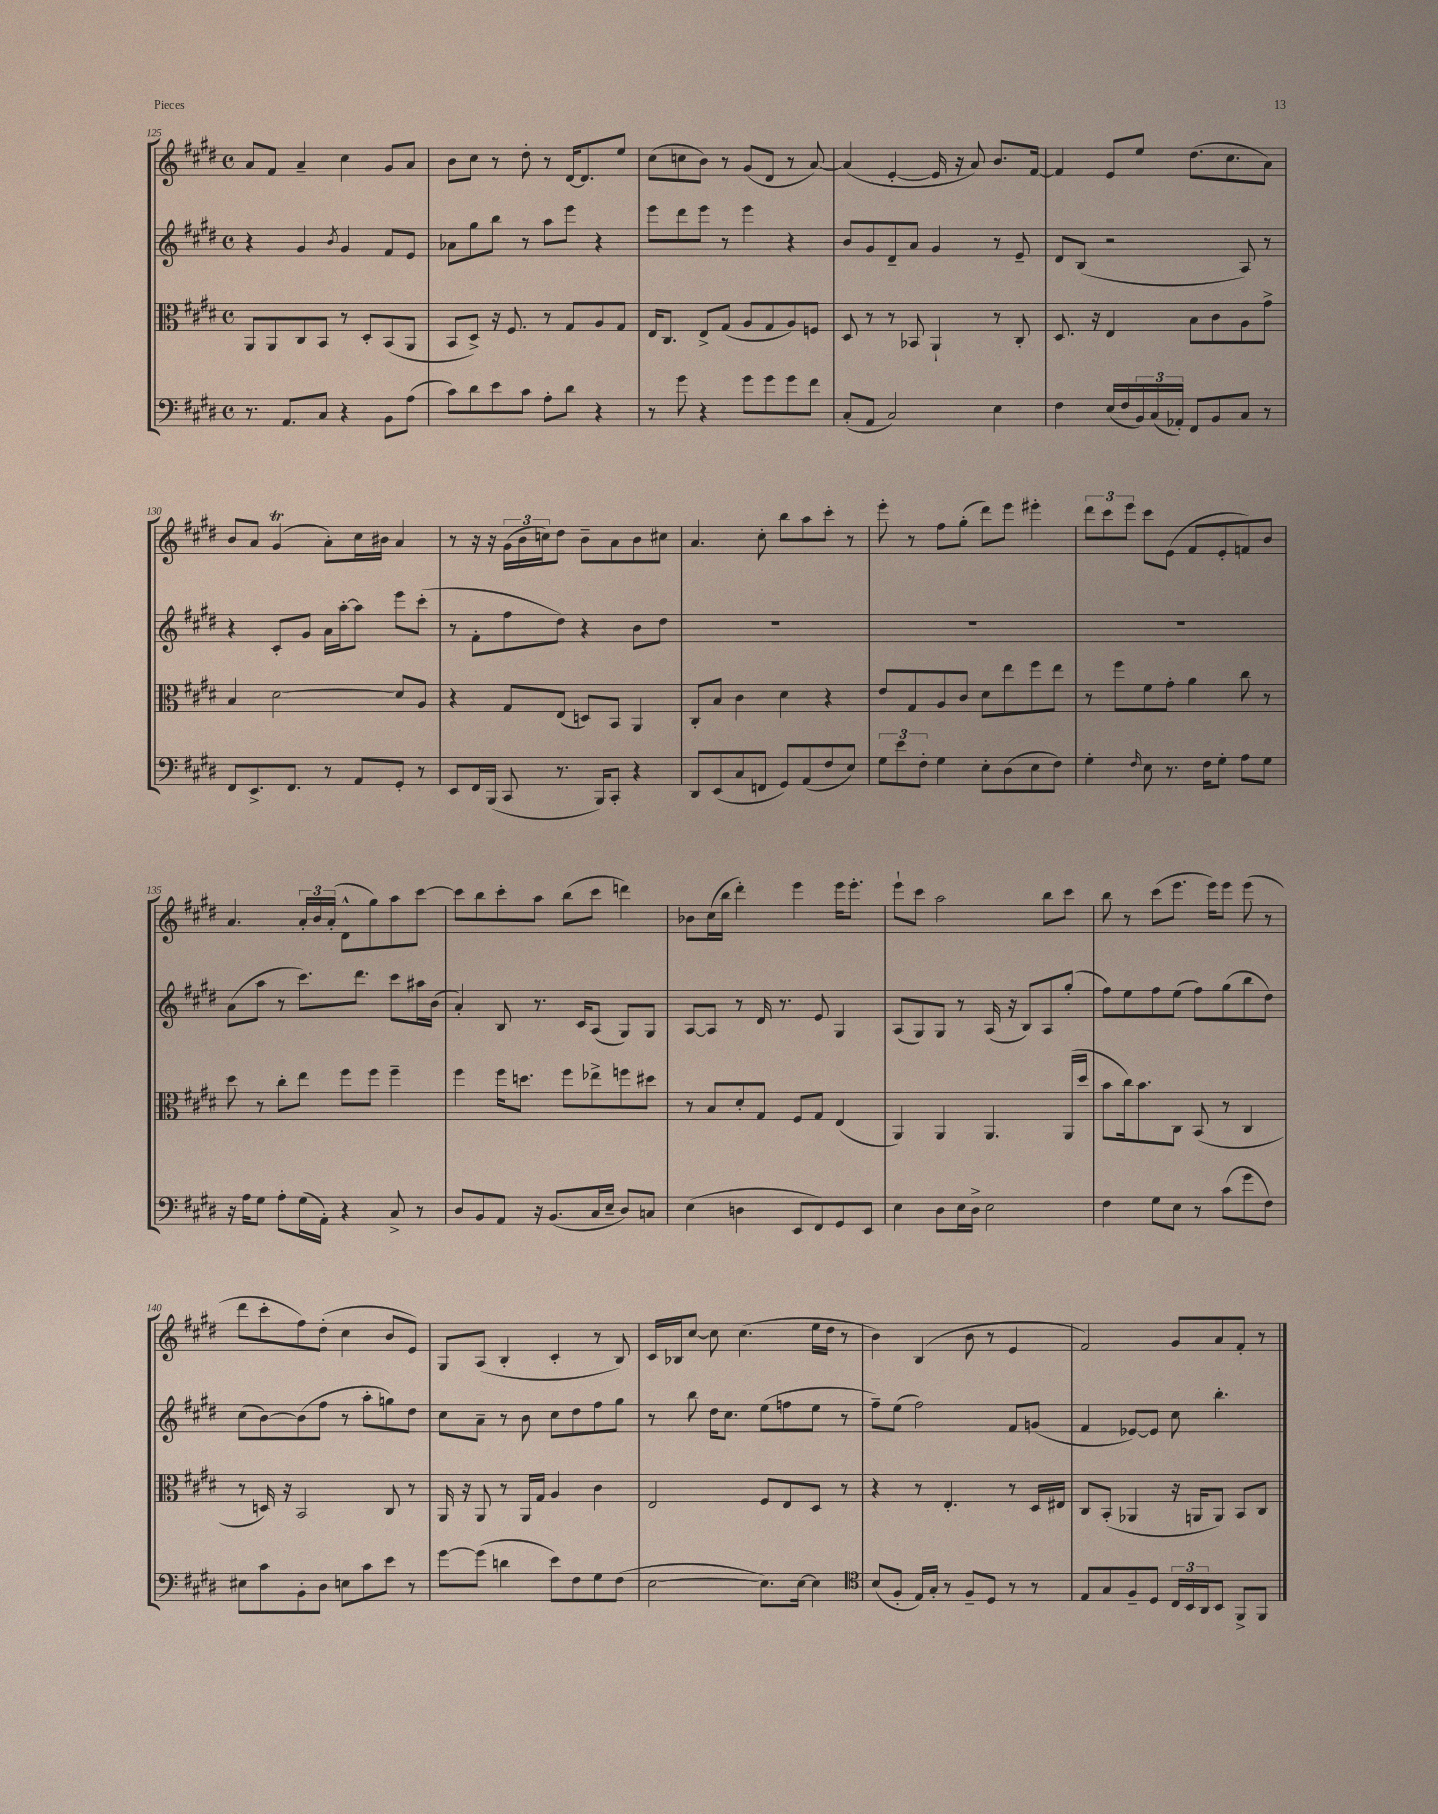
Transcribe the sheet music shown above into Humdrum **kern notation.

**kern	**kern	**kern	**kern
*staff4	*staff3	*staff2	*staff1
*clefF4	*clefC3	*clefG2	*clefG2
*k[f#c#g#d#]	*k[f#c#g#d#]	*k[f#c#g#d#]	*k[f#c#g#d#]
*M4/4	*M4/4	*M4/4	*M4/4
*met(c)	*met(c)	*met(c)	*met(c)
8.r	8AA	4r	8a
.	8AA	.	8f#
8.AA	.	.	.
.	8C#	4g#	4a~
8C#	8BB	.	.
.	.	8qb	.
4r	8r	4g#	4cc#
.	8D#'	.	.
8BB	(8BB	8f#	8g#
(8A	8AA	8e	8a
=	=	=	=
8c#)	8BB	8a-	8b
8d#	8D#^)	8gg#	8cc#
8e	16r	8bb	8r
.	8.F#	.	.
8c#	.	8r	8dd#'
8A'	8r	8aa	8r
8d#	8G#	8eee	[16d#
.	.	.	8.d#]
4r	8A	4r	.
.	8G#	.	8ee
=	=	=	=
8r	16E	8eee	(8cc#
.	8.C#	.	.
8g#	.	8ddd#	8cc
4r	8E^	8eee	8b)
.	(8G#	8r	8r
8g#	8A	4eee	(8g#
8g#	8G#	.	8d#
8g#	8A)	4r	8r
8f#	8F	.	[8a)
=	=	=	=
(8C#'	8D#	8b	(4a]
8AA	8r	8g#	.
2C#)	8r	8d#~	[4e'
.	8BB-	8a	.
.	4AA`	4g#	16e]
.	.	.	16r
.	.	.	8a)
4E	8r	8r	8.b
.	8C#'	8e~	.
.	.	.	[16f#
=	=	=	=
4F#	8.D#	8d#	4f#]
.	.	(8B	.
.	16r	.	.
(16E	4E	2r	8e
16F#	.	.	.
24BB)	.	.	8ee
(24C#	.	.	.
24AA-')	.	.	.
8FF#	8B	.	(8.dd#
8BB	8c#	.	.
.	.	.	8.cc#
8C#	8A	8A)	.
8r	8g#^	8r	8a)
=	=	=	=
8FF#	4B	4r	8b
8.EE^	.	.	8a
.	[2d#	8c#'	(4g#
8.FF#	.	.	.
.	.	8g#	.
8r	.	16a	8a')
.	.	[16aa'	.
8AA	.	8aa]	16cc#
.	.	.	16b#
8GG#'	8d#]	8eee	4a
8r	8A	(8ccc#'	.
=	=	=	=
8EE	4r	8r	8r
16FF#	.	8f#'	16r
(16BBB	.	.	16r
8CC#	8G#	8ff#	(24g#
.	.	.	24b
.	.	.	24cc)
8.r	(8E	8dd#)	8dd#
.	8D)	4r	8b~
16BBB)	.	.	.
8CC#'	8BB	.	8a
4r	4AA	8b	8b
.	.	8dd#	8cc#
=	=	=	=
8DD#	8C#'	1r	4.a
(8EE	8B	.	.
8C#	4c#	.	.
8FF	.	.	8cc#'
8GG#)	4d#	.	8bb
(8AA	.	.	8aa
8F#	4r	.	8ccc#'
8E)	.	.	8r
=	=	=	=
12G#	8e	1r	8eee'
12e	.	.	.
.	8G#	.	8r
12F#'	.	.	.
4G#	8A	.	8ff#
.	8c#	.	(8gg#'
8E'	8d#	.	8ddd#)
(8D#	8ee	.	8eee
8E	8ff#	.	4eee#'
8F#)	8ee	.	.
=	=	=	=
4G#'	8r	1r	12ddd#
.	.	.	12ccc#
.	8ff#	.	.
.	.	.	12eee
16qqF#	.	.	.
8E	8f#	.	8ccc#
8.r	8g#'	.	(8e
.	4a	.	8f#
16F#	.	.	.
8G#'	.	.	8e'
8A	8cc#	.	8f)
8G#	8r	.	8b
=	=	=	=
16r	8dd#	(8a	4.a
16A	.	.	.
8G#	8r	8aa	.
8A'	8cc#'	8r	.
(16G#	8ee	8.ccc#)	24a'
.	.	.	24b
16AA')	.	.	.
.	.	.	(24a'
4r	8ff#	.	8d#^^
.	.	8.ddd#	.
.	8ff#	.	8gg#)
8C#^	4ff#~	8ccc#	8aa
8r	.	16aa#	[8ccc#
.	.	(16b	.
=	=	=	=
8D#	4ff#	4a')	8ccc#]
8BB	.	.	8bb
8AA	16ff#	8B	8ccc#'
.	8.dd	.	.
16r	.	8.r	8aa
(8.BB	.	.	.
.	8ff#	.	(8bb
.	.	16c#	.
16C#	8ee-^	(8A	8ccc#
16E~	.	.	.
8D#)	8ff	8G#)	4ddd)
8C	8dd#	8G#	.
=	=	=	=
(4E	8r	[8A	8b-
.	8B	8A]	(16cc#
.	.	.	16bb
4D	8d#'	8r	4ddd#')
.	8G#	16d#	.
.	.	8.r	.
8EE	8F#	.	4eee
8FF#)	8G#	8e	.
8GG#	(4E	4G#	16eee
.	.	.	8.eee'
8EE	.	.	.
=	=	=	=
4E	4AA)	(8A	8eee`
.	.	8G#)	8ccc#
8D#	4AA	8G#	2aa
16E	.	8r	.
16D#^	.	.	.
2E	4.AA	(16A	.
.	.	16r	.
.	.	8B)	.
.	.	8A	8bb
.	(16AA	(8gg#'	8ccc#
.	16dd#	.	.
=	=	=	=
4F#	8b	8ff#)	8bb
.	16cc#)	8ee	8r
.	8.b	.	.
8G#	.	8ff#	(8ccc#
8E	8C#	(8ee	8.eee
8r	(8BB	8ff#)	.
.	.	.	16eee)
(8c#	8r	(8gg#	8eee
8g#	4C#	8bb	(8eee
8F#)	.	8dd#)	8r
=	=	=	=
8E#	8r	(8cc#	8ddd#
8c#	16D)	[8b)	8ccc#'
.	16r	.	.
8BB'	2BB	(8b]	8ff#)
8D#	.	8ff#	(8dd#'
8E	.	8r	4cc#
8c#	.	8aa'	.
8e	8C#	8gg)	8b
8r	8r	8dd#	8e)
=	=	=	=
[8g#	16AA	8cc#	8G#
.	16r	.	.
(8g#]	8AA	8a~	(8A
4d	8r	8r	4B'
.	16AA	8b	.
.	16G#	.	.
8e)	4A	8cc#	4c#'
8F#	.	8dd#	.
8G#	4c#	8ff#	8r
(8F#	.	8gg#	8B)
=	=	=	=
[2E	2E	8r	16c#
.	.	.	16B-
.	.	8bb	[8cc#
.	.	16dd#	8cc#]
.	.	8.cc#	.
.	.	.	(4.cc#
8.E])	8F#	(8ee	.
.	8E	8ff	.
[16E	.	.	.
4E]	8D#	8ee	16ee
.	.	.	16dd#
.	8r	8r	8r
=	=	=	=
*clefC4	*	*	*
(8B	4r	8ff#~)	4b)
8F#'	.	(8ee	.
16E)	8r	2ff#)	(4B
16G#'	.	.	.
8r	4.E'	.	.
8F#~	.	.	8b
8D#	.	.	8r
8r	8r	8f#	4e
8r	16D#	(8g	.
.	16E#	.	.
=	=	=	=
8E	8C#	4f#	2f#)
8G#	(8BB'	.	.
8F#~	4AA-	[8e-)	.
8D#	.	8e-]	.
24C#	16r	8cc#	8g#
24BB	.	.	.
.	16AA	.	.
24AA	.	.	.
8BB	8AA)	4.bb'	8a
8FF#^	8BB	.	8f#'
8FF#	8C#	.	8r
==	==	==	==
*-	*-	*-	*-
